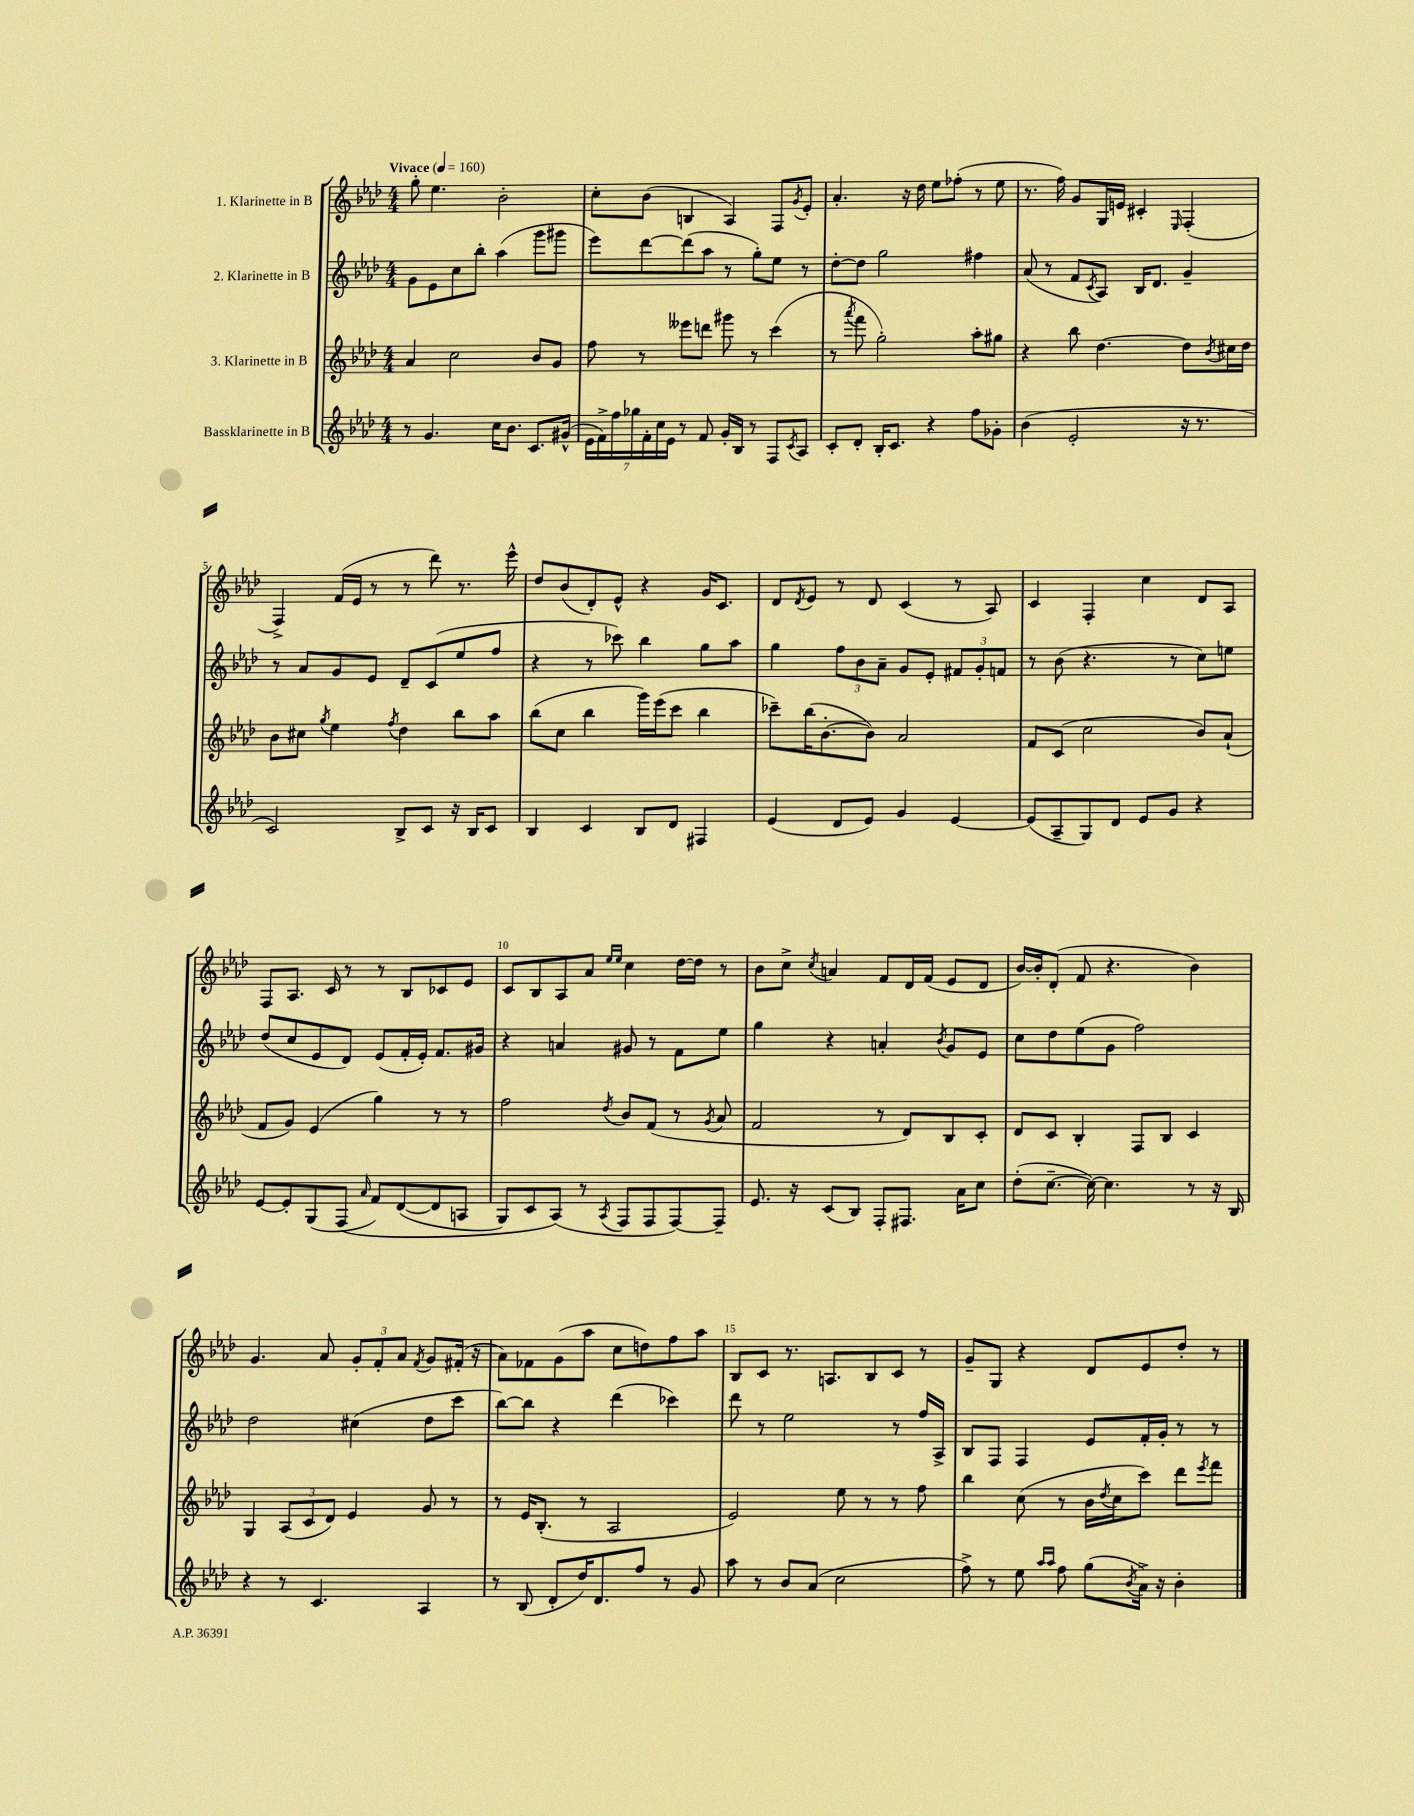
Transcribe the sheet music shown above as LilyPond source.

<<
\new StaffGroup <<
\new Staff = "s0" \with { instrumentName = "1. Klarinette in B" } {
    \clef treble \key aes \major \numericTimeSignature \time 4/4 \tempo "Vivace" 4 = 160
    g''8-. ees''4. bes'2-. |
    c''8-. bes'8( b4 aes4) f8 \acciaccatura { g'8 } ees'8-. |
    aes'4.-. r16 des''16 ees''8 fes''8-.( r8 ees''8 |
    r8. f''16) g'8 g16 e'16 cis'4-. \grace { ees16 } f4-.( |
    f4->) f'16( ees'16 r8 r8 des'''8) r8. ees'''16-^ |
    des''8 bes'8( des'8-.) ees'8-^ r4 g'16 c'8. |
    des'8 \acciaccatura { des'8 } ees'8 r8 des'8 c'4( r8 aes8) |
    c'4 f4-. c''4 des'8 aes8 |
    f8 aes8. c'16 r8 r8 bes8 ces'8 ees'8 |
    c'8 bes8 aes8 aes'8 \grace { ees''16 ees''16 } c''4 des''16~ des''16 r8 |
    bes'8 c''8-> \acciaccatura { c''8 } a'4 f'8 des'16 f'16( ees'8 des'8 |
    bes'16~) bes'16-. des'8-.( f'8 r4. bes'4) |
    g'4. aes'8 \tuplet 3/2 { g'8-. f'8-. aes'8 } \acciaccatura { f'8 } g'8 fis'16-.( r16 |
    aes'8) fes'8 g'8( aes''8 c''8 d''8) f''8 aes''8 |
    bes8 c'8 r8. a8. bes8 c'8 r8 |
    g'8-- g8 r4 des'8 ees'8 des''8-. r8 \bar "|." |
}
\new Staff = "s1" \with { instrumentName = "2. Klarinette in B" } {
    \clef treble \key aes \major \numericTimeSignature \time 4/4
    g'8 ees'8 c''8 bes''8-. aes''4( g'''8 gis'''8 |
    ees'''8) des'''8~ des'''8( aes''8 r8 g''8-.) ees''8 r8 |
    des''8~-. des''8 g''2 fis''4 |
    aes'8( r8 f'8 \acciaccatura { c'8 } aes8) bes16 des'8. g'4-- |
    r8 aes'8 g'8 ees'8 des'8-- c'8( ees''8 f''8 |
    r4 r8 ces'''8) bes''4 g''8 aes''8 |
    g''4 \tuplet 3/2 { f''8 bes'8 aes'8-- } g'8 ees'8-. \tuplet 3/2 { fis'8 g'8-. f'8 } |
    r8 bes'8( r4. r8 c''8) e''8 |
    des''8( c''8 ees'8 des'8) ees'8( f'16-. ees'16-.) f'8. gis'16 |
    r4 a'4 gis'8 r8 f'8 ees''8 |
    g''4 r4 a'4-. \acciaccatura { bes'8 } g'8 ees'8 |
    c''8 des''8 ees''8( g'8 f''2) |
    des''2 cis''4( des''8 c'''8 |
    bes''8~) bes''8 r4 des'''4( ces'''4) |
    des'''8 r8 ees''2 r8 f''16 aes16-> |
    bes8 f8 f4 ees'8 f'16-. g'16-. r8 r8 \bar "|." |
}
\new Staff = "s2" \with { instrumentName = "3. Klarinette in B" } {
    \clef treble \key aes \major \numericTimeSignature \time 4/4
    aes'4 c''2 bes'8 g'8 |
    f''8 r8 eeses'''8 d'''8 gis'''8 r8 c'''4( |
    r8 \acciaccatura { aes'''8 } f'''8 g''2-.) aes''8-. gis''8 |
    r4 bes''8 des''4.~ des''8 \acciaccatura { bes'8 } cis''16 des''16 |
    bes'8 cis''8 \acciaccatura { g''8 } ees''4 \acciaccatura { f''8 } des''4 bes''8 aes''8 |
    bes''8( c''8 bes''4 g'''16) ees'''16( c'''8 bes''4 |
    ces'''8--) bes''16( bes'8.~-. bes'8) aes'2 |
    f'8 c'8( c''2 bes'8) aes'8-!( |
    f'8 g'8) ees'4( g''4) r8 r8 |
    f''2 \acciaccatura { des''8 } bes'8 f'8( r8 \acciaccatura { g'8 } aes'8 |
    f'2 r8 des'8) bes8 c'8-. |
    des'8 c'8 bes4-. f8 bes8 c'4 |
    g4 \tuplet 3/2 { aes8( c'8 des'8) } ees'4 g'8 r8 |
    r8 ees'16 bes8.-.( r8 aes2 |
    ees'2) ees''8 r8 r8 f''8 |
    bes''4 c''8( r8 bes'16 \acciaccatura { des''8 } c''16 c'''8) des'''8 \acciaccatura { ees'''8 } f'''8 \bar "|." |
}
\new Staff = "s3" \with { instrumentName = "Bassklarinette in B" } {
    \clef treble \key aes \major \numericTimeSignature \time 4/4
    r8 g'4. c''16 bes'8. c'8. gis'16-^( |
    \tuplet 7/4 { ees'16 f'16->) f''16 ges''16 f'16-. c''16 ees'16 } r8 f'8 g'16-. bes16 r8 f8 \acciaccatura { c'8 } aes8 |
    c'8-. des'8-. bes16-. c'8. r4 f''8 ges'8-. |
    bes'4( ees'2-. r16 r8. |
    c'2) bes8-> c'8 r16 bes16 c'8 |
    bes4 c'4 bes8 des'8 fis4 |
    ees'4( des'8 ees'8) g'4 ees'4~ |
    ees'8( aes8-- g8) des'8 ees'8 g'8 r4 |
    ees'8~ ees'8-. g8( f8\( \grace { aes'16 } f'8) des'8~( des'8 a8 |
    g8) c'8 aes8(\) r8 \acciaccatura { aes8 } f8 f8 f8~) f8-- |
    ees'8. r16 c'8( bes8) f8-. fis8. aes'16 c''8 |
    des''8-.( c''8.~-- c''16~) c''4. r8 r16 bes16 |
    r4 r8 c'4. aes4 |
    r8 bes8( des'8-. des''16) des'8. f''8 r8 g'8 |
    aes''8 r8 bes'8 aes'8( c''2 |
    f''8->) r8 ees''8 \grace { aes''16 aes''16 } f''8 g''8( \acciaccatura { bes'8 } aes'16->) r16 bes'4-. \bar "|." |
}
>>
>>
\layout { \context { \Score \override BarNumber.break-visibility = ##(#f #t #t) barNumberVisibility = #(every-nth-bar-number-visible 5) } }
